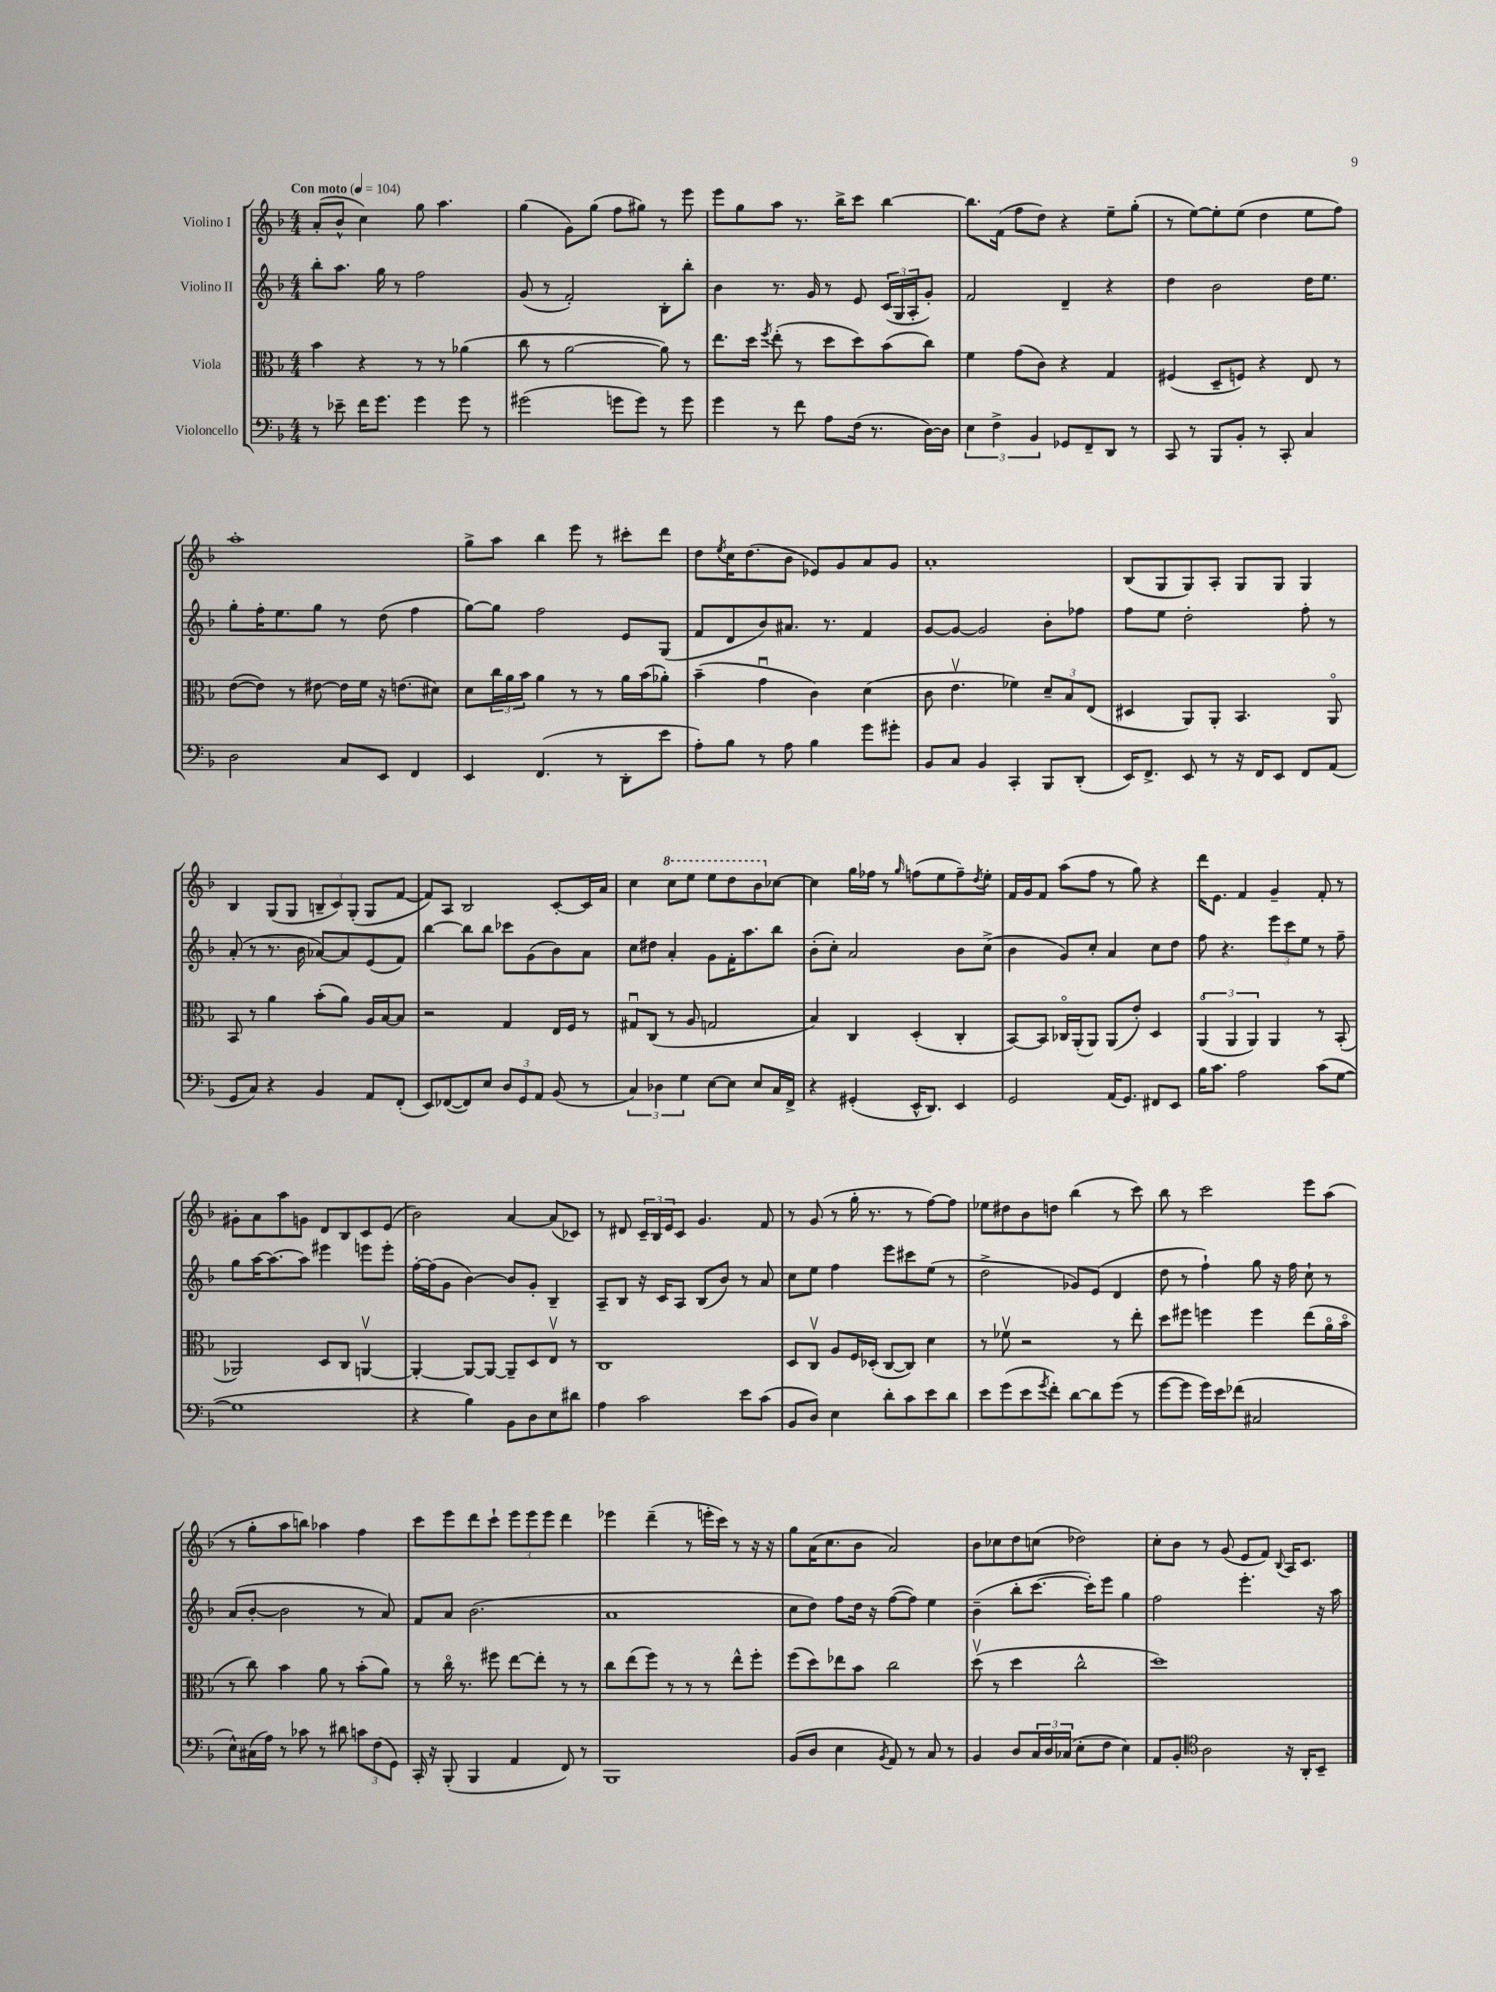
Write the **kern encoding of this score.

**kern	**kern	**kern	**kern
*staff4	*staff3	*staff2	*staff1
*clefF4	*clefC3	*clefG2	*clefG2
*k[b-]	*k[b-]	*k[b-]	*k[b-]
*M4/4	*M4/4	*M4/4	*M4/4
*MM104	*MM104	*MM104	*MM104
8r	4b-	8bb-'	(8a'
8e-~	.	8.aa	8b-^^
16f	4r	.	4cc)
8.g	.	16gg	.
.	.	8r	.
4g	8r	2ff	8gg
.	8r	.	4.aa
8g	(4a-	.	.
8r	.	.	.
=	=	=	=
(2g#	8cc	(8g	(4gg
.	8r	8r	.
.	[2a	2f')	8g)
.	.	.	(8gg
8g	.	.	8ff
8g)	.	.	8gg#)
8r	8a])	8B-'	8r
8g	8r	8bb-'	8eee
=	=	=	=
4g	8.ee	4b-	8eee
.	.	.	8gg
.	16dd	.	.
.	8qff	.	.
8r	(8ee'	8.r	8aa
8f	8r	.	8.r
.	.	16g	.
8A	8dd	8r	.
.	.	.	16bb-^
(16F	8dd)	8e	8ccc
8.r	.	.	.
.	(8b-	(24c	[4bb-
.	.	24G	.
.	.	24A'	.
[16D)	8cc)	8g')	.
16D]	.	.	.
=	=	=	=
6E	4f	2f	8.bb-]
6F^	.	.	.
.	.	.	(16f
.	(8g	.	8ff
6BB-	.	.	.
.	8c)	.	8dd)
8GG-	4r	4d~	4r
8FF~	.	.	.
8DD	4G	4r	8ee~
8r	.	.	(8gg'
=	=	=	=
8CC	(4F#	4dd	8r
8r	.	.	[8ee)
8BBB-	8D~	2b-	8ee']
8BB-'	8F)	.	(8ee
8r	4r	.	4dd
8CC'	.	.	.
4C	8E	16dd	8ee
.	.	8.ee	.
.	8r	.	8ff)
=	=	=	=
2D	([8e	8gg'	1aa'
.	8e])	16ff'	.
.	.	8.ee	.
.	8r	.	.
.	[8e#	8gg	.
8C	16e#]	8r	.
.	16f	.	.
8EE	16r	(8dd	.
.	(8.e	.	.
4FF	.	4ff	.
.	8d#)	.	.
=	=	=	=
4EE	8d	[8gg)	8gg^
.	24cc	8gg]	8aa
.	24a	.	.
.	24b-	.	.
(4.FF	4a	2ff	4bb-
.	8r	.	8eee
8r	8r	.	8r
8DD'	16a	8e	8ccc#'
.	(16b-	.	.
8e	8a-')	(8G	8ddd
=	=	=	=
8A')	(4b-~	8f	8dd
.	.	.	8qee
8B-	.	8d	16cc
.	.	.	(8.dd
8r	4gu	8b-)	.
8A	.	8.a#	8b-
4B-	4c)	.	8e-)
.	.	8.r	.
.	.	.	8g
8g	(4d	4f	8a
8g#'	.	.	8g
=	=	=	=
8BB-	8c	[8g	1a'
8C	4.ev	8g_	.
4BB-	.	2g]	.
4CC'	4f-)	.	.
8BBB-	12d~	8b-'	.
.	12B-	.	.
(8DD'	.	8ff-	.
.	(12E	.	.
=	=	=	=
16EE)	4D#	8ff	(8B-
8.FF^	.	.	.
.	.	8ee	8G
8EE	8AA)	2dd'	8G)
8r	8AA'	.	8A'
16r	4.BB-	.	8G
16FF	.	.	.
8EE	.	.	8G
8FF	.	8ff'	4G
(8AA	8AAo	8r	.
=	=	=	=
8GG	8BB-	(8a'	4B-
8C)	8r	8r	.
4r	4a	8.r	(8G
.	.	.	8G
.	.	16b-	.
4BB-	(8b-'	[8a-)	12B~
.	.	.	12c)
.	8a)	8a-]	.
.	.	.	(12G'
8AA	16A	(8e	8G
.	[16B-	.	.
(8FF'	8B-]	8f)	[8f
=	=	=	=
8EE)	2r	[4bb-	8f])
([8FF-	.	.	8A
8FF-])	.	8bb-]	2B-
8E	.	8bb-	.
12D	4G	8ccc-	.
12GG	.	.	.
.	.	(8g	.
12AA	.	.	.
(8BB-	16E	8b-)	[8c'
.	16F	.	.
8r	8r	8a	16c]
.	.	.	16a
=	=	=	=
6C)	8G#u	8cc	4cc
.	(8C	8dd#	.
6D-	.	.	.
.	8r	4a'	8ccc
6G	.	.	.
.	8A	.	8eee
[8E	2G	8g	8eee
8E]	.	16f'	8ddd
.	.	8.aa	.
8E	.	.	8bb-
16C	.	8bb-	[8cc-
16FF^	.	.	.
=	=	=	=
4r	4B-)	(8b-'	4cc-]
.	.	8cc')	.
(4GG#'	4C	2a	16gg
.	.	.	16ff-
.	.	.	8r
.	.	.	16qqgg
16EE^^	(4D'	.	(8ff
8.DD)	.	.	.
.	.	.	8ee
4EE	4C'	8b-	8ff~)
.	.	.	8qdd
.	.	(8cc^	8ee'
=	=	=	=
2GG	[8BB-)	4b-	16f
.	.	.	16g
.	8BB-]	.	8f
.	16C-o	8g)	(8aa
.	(16AA'	.	.
.	8AA)	8cc'	8ff
(16AA	(8AA	4a	8r
8.GG)	.	.	.
.	8e')	.	8gg)
8FF#	4D	8cc	4r
8EE	.	8dd	.
=	=	=	=
16B-	(6AAo	8ff	16ddd
8.c	.	.	8.e
.	.	4.r	.
.	6AA	.	.
2A	.	.	4f
.	6AA)	.	.
.	4AA	12eee	4g~
.	.	12ccc	.
.	.	12ee	.
(8c	8r	8r	8f'
[8G	(8BB-'	8ff~	8r
=	=	=	=
1G]	2AA-)	8gg	8g#'
.	.	[16aa	8a
.	.	8.aa_	.
.	.	.	8aa
.	.	8aa]	8g
.	8D	4eee#	8d
.	8C	.	8B-
.	[4AAv	8eee	8c
.	.	8eee'	(8e
=	=	=	=
4r	4AA'_	[16ff'	2b-)
.	.	(16ff]	.
.	.	8g	.
4B-)	8AA_	[4b-)	.
.	8AA_	.	.
8BB-	8AA~]	8b-]	[4a
8D	8D	8g'	.
8E	8Ev	4B-~	(8a]
8d#	8r	.	8c-)
=	=	=	=
4A	1C	8A~	8r
.	.	8B-	8d#
2c	.	16r	24c~
.	.	.	24B-
.	.	16c	.
.	.	.	24e
.	.	8A	8c
.	.	(8B-	4.g
.	.	8b-)	.
8e	.	8r	.
(8c	.	8a	8f
=	=	=	=
8BB-	8D	8cc	8r
8D)	8Cv	8ee	(8g
4E	8A	4ff	8r
.	16F	.	16gg'
.	(16D-'	.	8.r
8d'	[8C	8eee	.
8c	8C])	8ccc#	8r
8e	4d	(8ee	[8ff)
8d	.	8r	8ff]
=	=	=	=
8e	8r	2dd^	8ee-
(8g	8f-v	.	8dd#
8e	2r	.	8b-
8qg	.	.	.
8f')	.	.	8dd
[8d	.	8g-)	(4bb-
8d]	.	(8e	.
(8g	8r	4d	8r
8r	8ee'	.	8ccc)
=	=	=	=
[8g	8dd	8dd	8bb-
8g]	8ff#	8r	8r
16g)	4ff	4ff`)	2ccc
16e	.	.	.
(8f-	.	.	.
2C#	4ff	8gg	.
.	.	16r	.
.	.	16ff	.
.	(8ee	8cc`	8eee
.	16ao	8r	(8aa
.	16b-o	.	.
=	=	=	=
8E^^)	8r	(8a	8r
(16C#	8cc)	[8b-'	8gg'
16A)	.	.	.
8r	4b-	2b-]	8aa
8c-	.	.	8bb)
8r	8a	.	4aa-
8d#	8r	.	.
12c	(8b-'	8r	4ff
(12F	.	.	.
.	8a)	8a)	.
12GG)	.	.	.
=	=	=	=
16CC'	8r	8f	8ccc
16r	.	.	.
(8BBB-'	16cco	8a	8eee
.	8.r	.	.
4BBB-	.	(2.b-	8ddd
.	8ff#	.	8ccc`
4AA	[8ee	.	12eee
.	.	.	12eee
.	8ee']	.	.
.	.	.	12eee
8FF)	8r	.	4ddd
8r	8r	.	.
=	=	=	=
1BBB-	8cc	1a	4eee-
.	(8ee	.	.
.	8ff)	.	(4ddd~
.	8r	.	.
.	8r	.	8r
.	8r	.	16eee'
.	.	.	16ccc)
.	8ee^^	.	8r
.	8ff'	.	16r
.	.	.	16r
=	=	=	=
(8BB-	(8ff	8cc	8gg
8D	8dd)	8dd)	(16a
.	.	.	8.cc
4E	8ee-	8ff	.
.	8b-	16dd	8b-
.	.	16r	.
8qBB-	.	.	.
8AA)	2cc	([8ff	2a)
8r	.	8ff])	.
8C	.	4ee	.
8r	.	.	.
=	=	=	=
4BB-	(8ddv	(4b-~	8b-
.	8r	.	8cc-
8D	4dd	8bb-'	8dd
24C	.	[8.ccc	(8cc
24D	.	.	.
(24C-	.	.	.
8E'	2cc^^	.	2dd-)
.	.	16ccc'])	.
8F	.	8eee	.
4E)	.	4gg	.
=	=	=	=
8AA	1dd)	2ff	8cc'
8BB-'	.	.	8b-
*clefC4	*	*	*
2A	.	.	8r
.	.	.	(8g
.	.	4.eee'	8e
.	.	.	8f)
.	.	.	8qqB-
16r	.	.	16A
16AA'	.	.	8.c
8BB-~	.	16r	.
.	.	16aa	.
==	==	==	==
*-	*-	*-	*-
